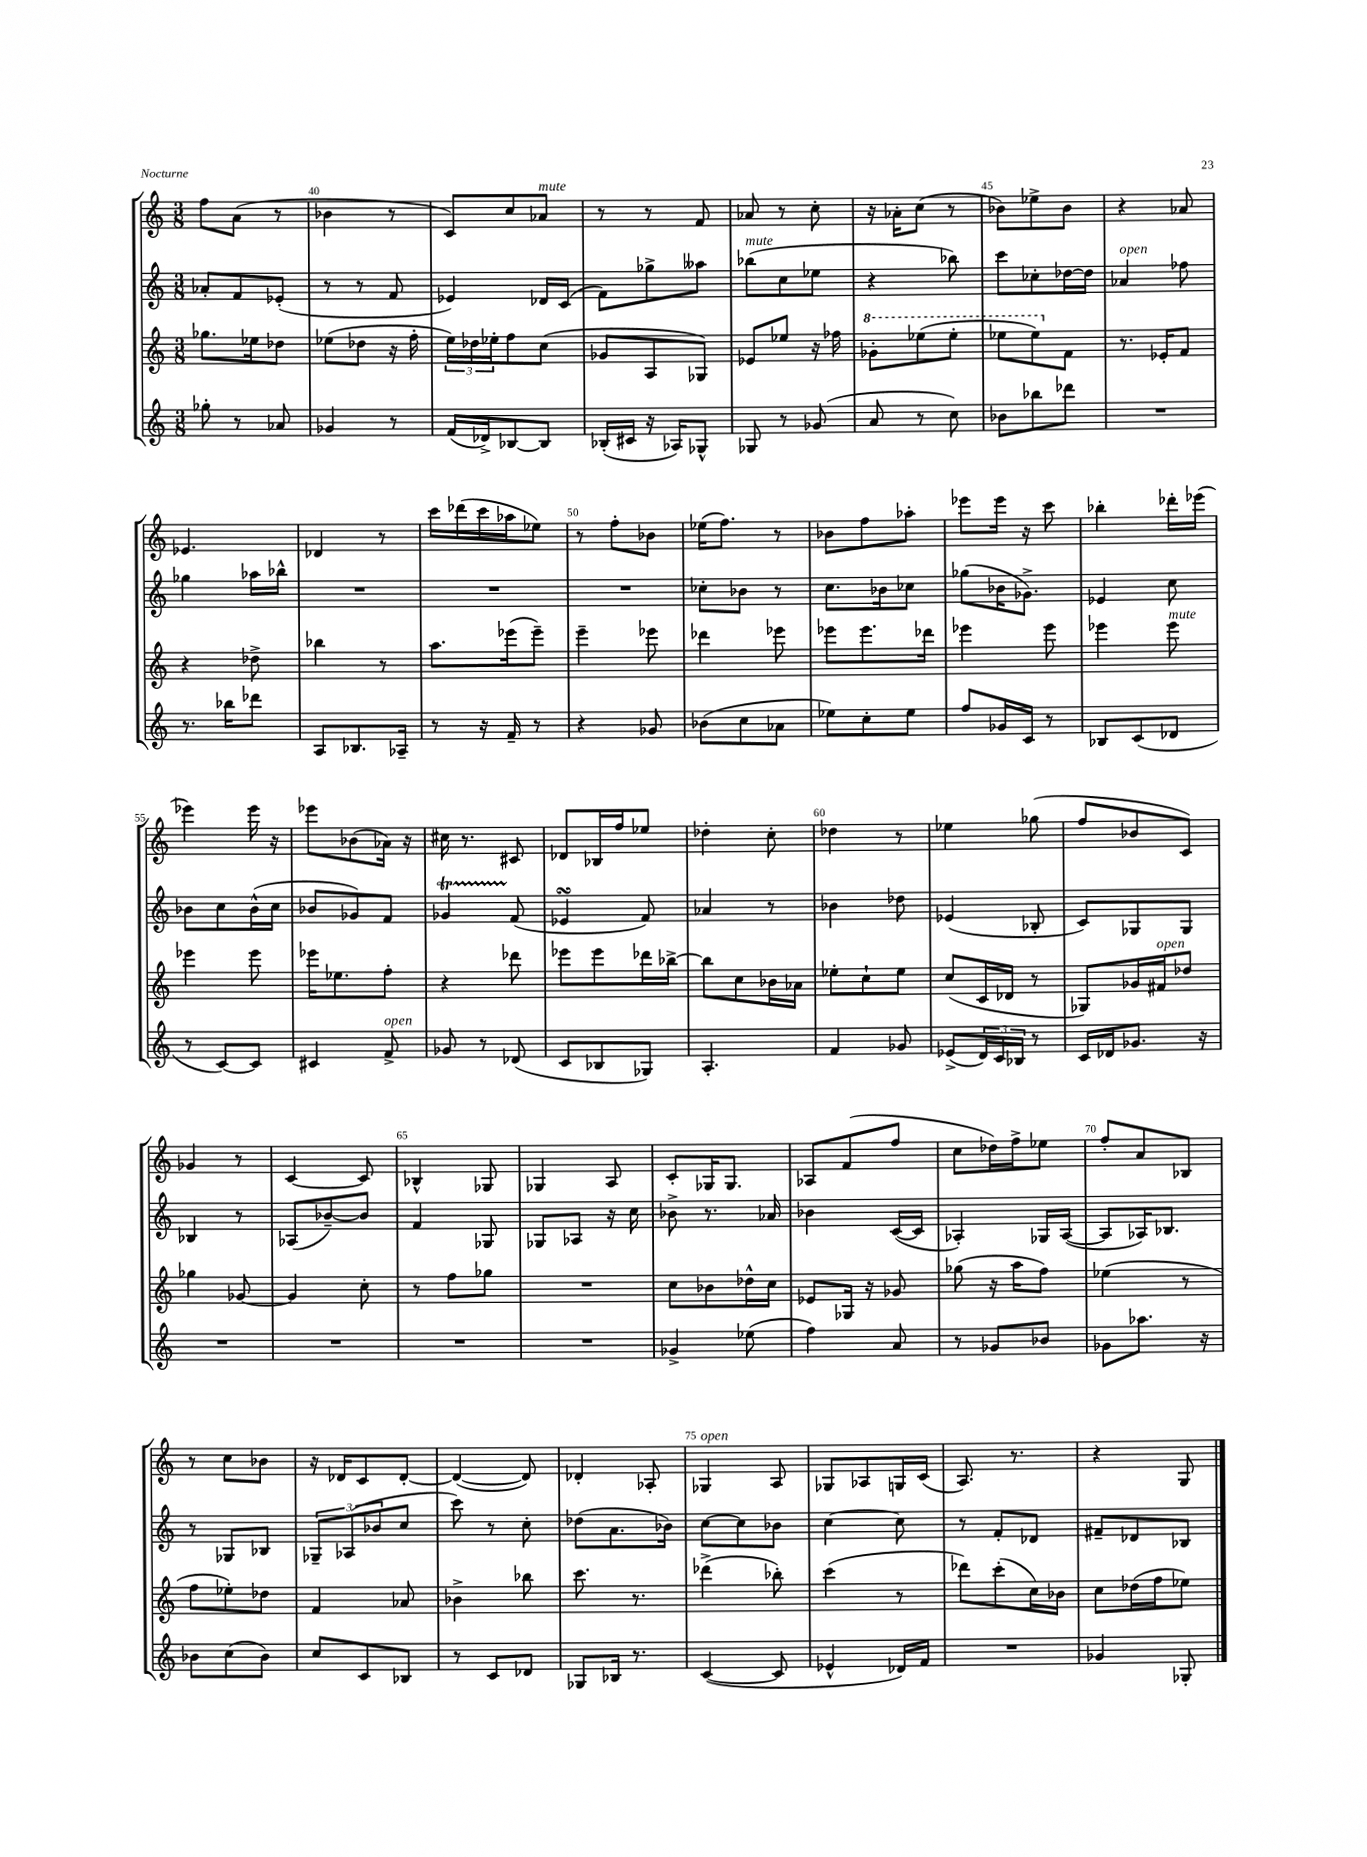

**kern	**kern	**kern	**kern
*staff4	*staff3	*staff2	*staff1
*clefG2	*clefG2	*clefG2	*clefG2
*k[]	*k[]	*k[]	*k[]
*M3/8	*M3/8	*M3/8	*M3/8
8gg-'	8.gg-	8a-'	8ff
8r	.	8f	(8a
.	16ee-	.	.
8a-	8dd-	(8e-'	8r
=	=	=	=
4g-	(8ee-	8r	4b-
.	8dd-	8r	.
8r	16r	8f	8r
.	16ff'	.	.
=	=	=	=
(16f	24ee)	4e-)	8c)
.	24dd-	.	.
16d-^)	.	.	.
.	24ee-'	.	.
[8B-	8ff	.	8cc
8B-]	(8cc	16d-	8a-
.	.	(16c	.
=	=	=	=
(16B-'	8g-	8f)	8r
16c#	.	.	.
16r	8A	8gg-^	8r
16A-)	.	.	.
8G-^^	8G-)	8aa--	8f
=	=	=	=
8G-	8e-	(8bb-	8a-
8r	8ee-	8cc	8r
(8g-	16r	8ee-	8cc'
.	16ff-	.	.
=	=	=	=
8a	8gg-'	4r	16r
.	.	.	16a-'
8r	(8eee-	.	(8cc
8cc)	8eee-'	8bb-)	8r
=	=	=	=
8b-	8eee-	8ccc	8b-)
8bb-	8eee-)	8cc-'	8ee-^
8ddd-	8f	[16dd-	8b-
.	.	16dd-]	.
=	=	=	=
4.r	8.r	4a-	4r
.	16e-'	.	.
.	8f	8ff-	8a-
=	=	=	=
8.r	4r	4gg-	4.e-
16bb-	.	.	.
8ddd-	8dd-^	16aa-	.
.	.	16bb-^^	.
=	=	=	=
8A	4bb-	4.r	4d-
8.B-	.	.	.
.	8r	.	8r
16A-~	.	.	.
=	=	=	=
8r	8.aa	4.r	16ccc
.	.	.	(16ddd-
16r	.	.	16ccc
16f~	(16eee-	.	16aa-
8r	8eee-~)	.	8ee-)
=	=	=	=
4r	4eee~	4.r	8r
.	.	.	8ff'
8g-	8eee-	.	8b-
=	=	=	=
(8b-	4ddd-	8cc-'	(16ee-
.	.	.	8.ff)
8cc	.	8b-	.
8a-	8eee-	8r	8r
=	=	=	=
8ee-)	8eee-	8.cc	8b-
8cc'	8.eee-	.	8ff
.	.	16b-	.
8ee-	.	8cc-	8aa-'
.	16ddd-	.	.
=	=	=	=
8ff	4eee-	(8gg-	8eee-
16g-	.	16b-	16eee-
16c	.	8.g-^)	16r
8r	8eee-	.	8ccc
=	=	=	=
8B-	4eee-	4e-	4bb-'
(8c	.	.	.
8d-	8eee-	8cc	16ddd-'
.	.	.	(16eee-
=	=	=	=
8r	4eee-	8b-	4eee-)
[8c)	.	8cc	.
8c]	8eee-	(16b-^^	16eee-
.	.	16cc	16r
=	=	=	=
4c#	16eee-	8b-	8eee-
.	8.ee-	.	.
.	.	8g-)	(8b-
8f^	8ff'	8f	16a-)
.	.	.	16r
=	=	=	=
8g-	4r	4g-	16cc#
.	.	.	8.r
8r	.	.	.
(8d-	8ddd-	(8f	8c#
=	=	=	=
8c	8eee-	4e-	8d-
8B-	8eee-	.	16B-
.	.	.	16ff
8G-)	16ddd-	8f)	8ee-
.	[16bb-^	.	.
=	=	=	=
4.A'	8bb-]	4a-	4dd-'
.	8cc	.	.
.	16b-	8r	8cc'
.	16a-	.	.
=	=	=	=
4f	8ee-'	4b-	4dd-
.	8cc`	.	.
8g-	8ee-	8dd-	8r
=	=	=	=
(8e-^	(8cc	(4e-	4ee-
24d)	16c	.	.
24c	.	.	.
.	16d-	.	.
24B-	.	.	.
8r	8r	8B-'	(8gg-
=	=	=	=
16c	8G-)	8c)	8ff
16d-	.	.	.
8.g-	16g-	8G-	8b-
.	16f#	.	.
.	8dd-	8G-	8c)
16r	.	.	.
=	=	=	=
4.r	4gg-	4B-	4g-
.	[8g-	8r	8r
=	=	=	=
4.r	4g-]	(8A-	[4c
.	.	[8b-~)	.
.	8cc'	8b-]	8c]
=	=	=	=
4.r	8r	4f	4B-^^
.	8ff	.	.
.	8gg-	8G-	8G-
=	=	=	=
4.r	4.r	8G-	4G-
.	.	8A-	.
.	.	16r	8A
.	.	16cc	.
=	=	=	=
4g-^	8cc	8b-^	8c'
.	8b-	8.r	16G-
.	.	.	8.G-
(8ee-	16dd-^^	.	.
.	16cc	16a-	.
=	=	=	=
4ff)	8e-	4b-	8A-
.	16G-	.	(8f
.	16r	.	.
8a	8g-	([16c	8ff
.	.	16c]	.
=	=	=	=
8r	(8gg-	4A-')	8cc
8g-	16r	.	16dd-)
.	16aa	.	16ff^
8b-	8ff)	16G-	8ee-
.	.	([16A-	.
=	=	=	=
8g-	(4ee-	8A-]	8ff'
8.aa-	.	16A-)	8a
.	.	8.B-	.
.	8r	.	8B-
16r	.	.	.
=	=	=	=
8b-	8ff	8r	8r
(8cc	8ee-')	8G-	8cc
8b-)	8dd-	8B-	8b-
=	=	=	=
8cc	4f	12G-~	16r
.	.	.	16d-
.	.	(12A-	.
8c	.	.	8c
.	.	12b-	.
8B-	8a-	8cc	[8d-'
=	=	=	=
8r	4b-^	8ccc)	(4d-_
8c	.	8r	.
8d-	8bb-	8cc'	8d-])
=	=	=	=
8G-	8.ccc	(8dd-	4d-'
16B-	.	8.a	.
8.r	8.r	.	.
.	.	.	8A-'
.	.	16b-)	.
=	=	=	=
([4c	(4ddd-^	[8cc	4G-
.	.	8cc]	.
8c]	8bb-')	8b-	8A
=	=	=	=
4e-^^	(4ccc	[4cc	8G-
.	.	.	8A-
16d-)	8r	8cc]	16G
16f	.	.	(16c
=	=	=	=
4.r	8ddd-)	8r	8.A)
.	(8ccc'	8f'	.
.	.	.	8.r
.	16cc)	8d-	.
.	16b-	.	.
=	=	=	=
4g-	8cc	8f#~	4r
.	(16dd-	8d-	.
.	16ff	.	.
8G-'	8ee-)	8B-	8G
==	==	==	==
*-	*-	*-	*-
